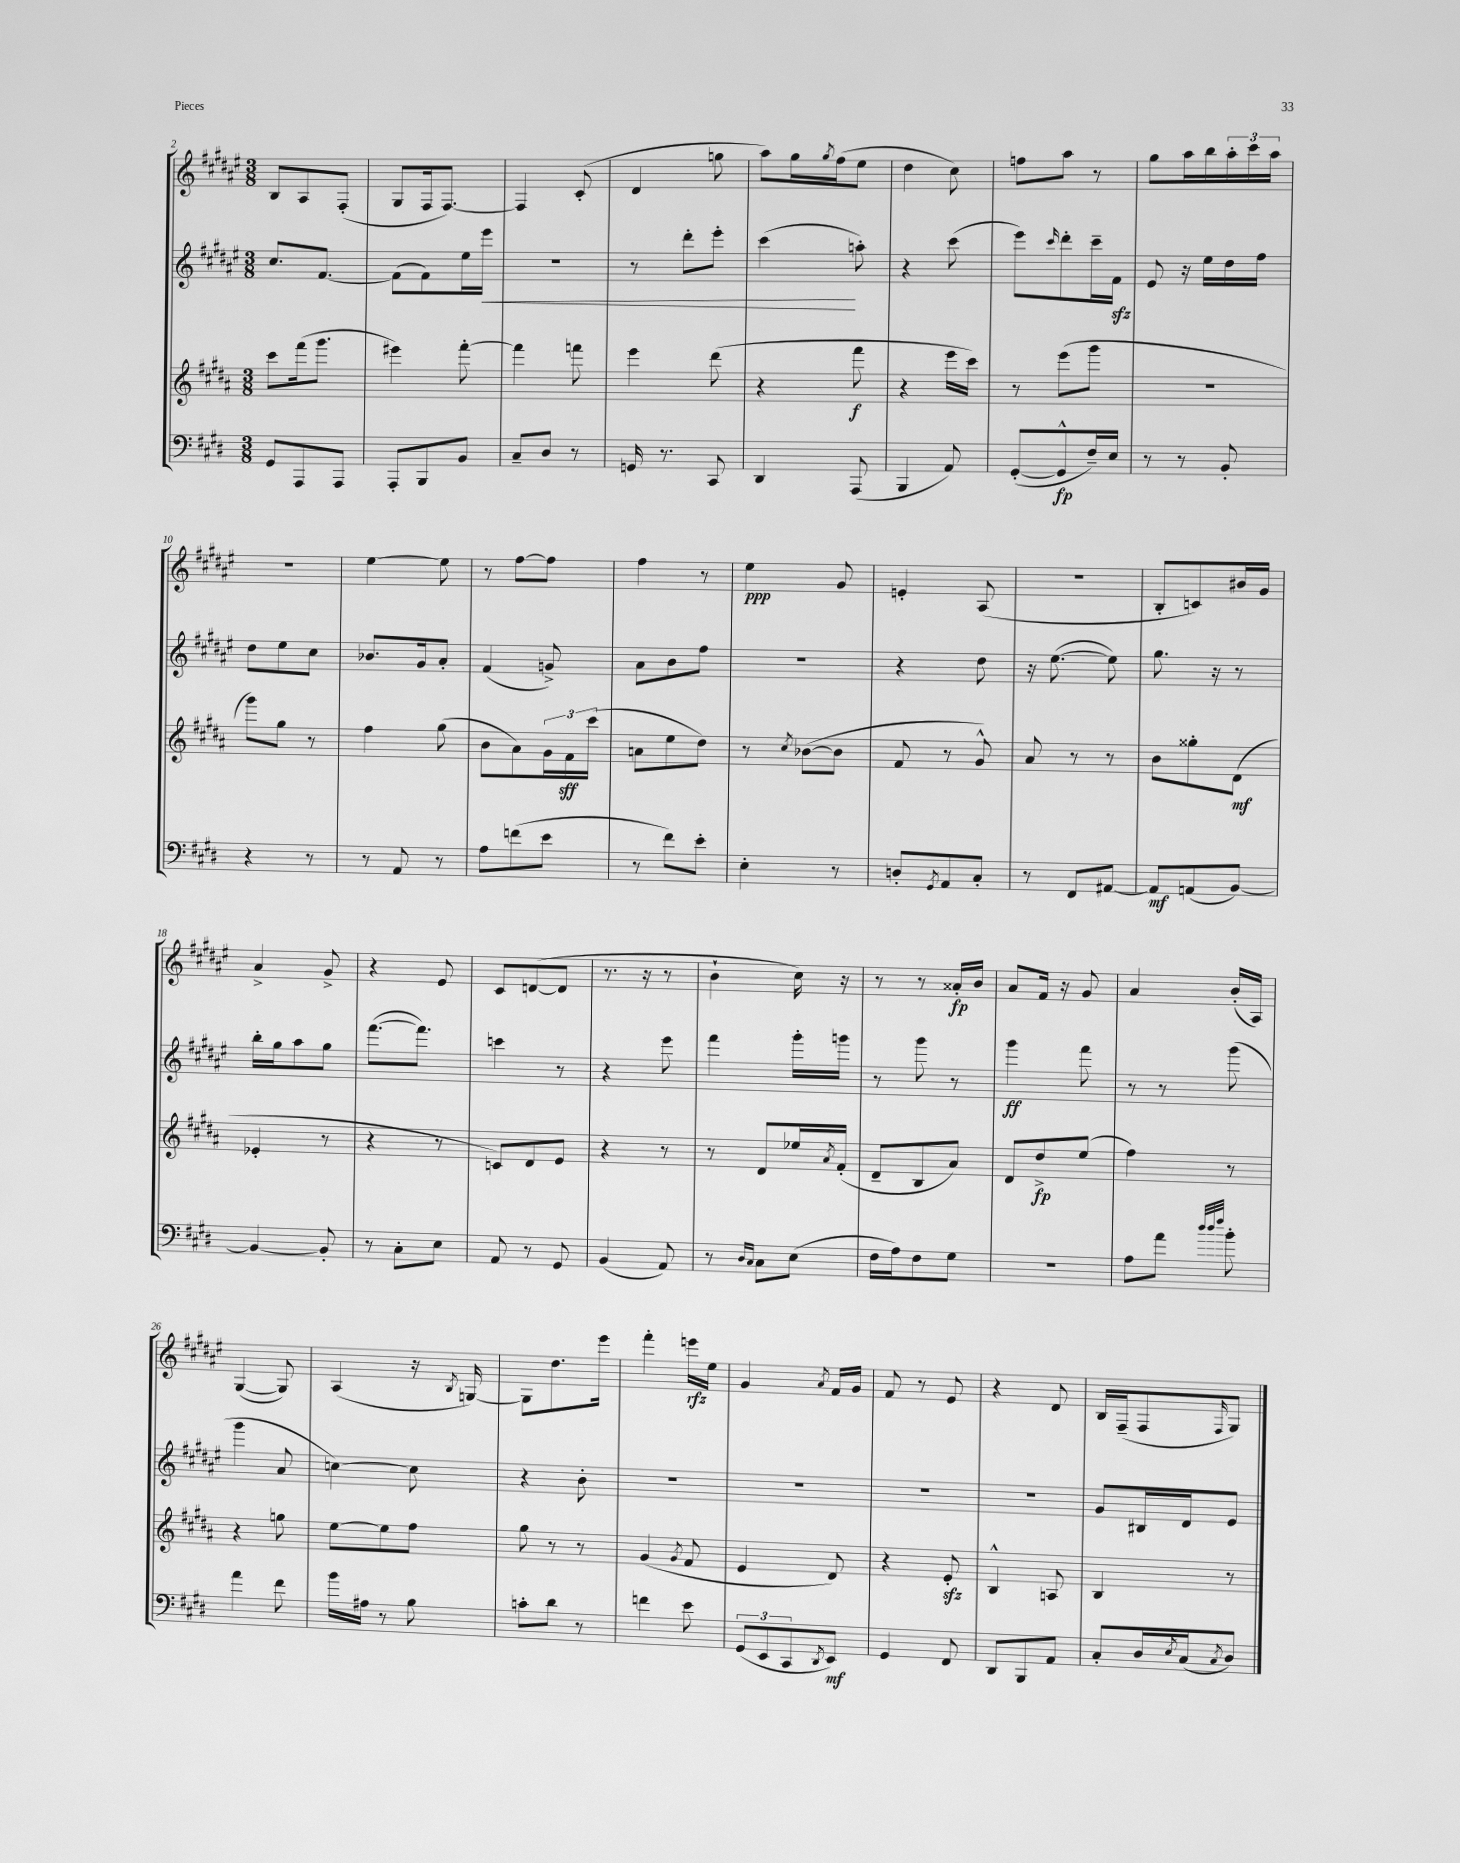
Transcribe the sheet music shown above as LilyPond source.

<<
\new StaffGroup <<
\new Staff = "s0" {
    \clef treble \key fis \major \numericTimeSignature \time 3/8
    b8 ais8 fis8-.( |
    gis8 fis16 fis8.~) |
    fis4 cis'8-.( |
    dis'4 g''8 |
    ais''8) gis''16 \acciaccatura { gis''8 } fis''16( eis''8 |
    dis''4 cis''8) |
    f''8 ais''8 r8 |
    gis''8 ais''16 b''16 \tuplet 3/2 { ais''16-. cis'''16 ais''16 } |
    R4. |
    eis''4~ eis''8 |
    r8 fis''8~ fis''8 |
    fis''4 r8 |
    eis''4\ppp gis'8 |
    e'4-. ais8( |
    R4. |
    b8-. c'8) bis'16 gis'16 |
    ais'4-> gis'8-> |
    r4 eis'8 |
    cis'8 d'8~( d'8 |
    r8. r16 r8 |
    b'4-! cis''16) r16 |
    r8 r8 aisis'16-.\fp b'16 |
    ais'8 fis'16 r16 gis'8 |
    ais'4 b'16-.( ais16) |
    gis4~( gis8) |
    ais4( r16 \acciaccatura { b8 } g16~) |
    g8 dis''8. eis'''16 |
    fis'''4-. e'''16\rfz eis''16 |
    gis'4 \acciaccatura { ais'8 } fis'16 gis'16 |
    fis'8 r8 eis'8 |
    r4 dis'8 |
    b16 fis16--( fis8 \grace { fis16 } gis8) \bar "|." |
}
\new Staff = "s1" {
    \clef treble \key fis \major \numericTimeSignature \time 3/8
    cis''8. fis'8.~ |
    fis'8( fis'8) eis''16 eis'''16\< |
    R4. |
    r8 dis'''8-. eis'''8-. |
    cis'''4\!( a''8-.) |
    r4 cis'''8( |
    eis'''8) \grace { cis'''16 } dis'''8-. cis'''16-- fis'16\sfz |
    eis'8 r16 eis''16 dis''16 fis''16 |
    dis''8 eis''8 cis''8 |
    bes'8. gis'16 ais'8-. |
    fis'4( g'8->) |
    ais'8 b'8 fis''8 |
    R4. |
    r4 dis''8 |
    r16 eis''8.~( eis''8) |
    gis''8. r16 r8 |
    b''16-. gis''16 ais''8 gis''8 |
    fis'''8.~( fis'''8.) |
    c'''4 r8 |
    r4 eis'''8 |
    fis'''4 gis'''16-. g'''16 |
    r8 gis'''8 r8 |
    gis'''4\ff fis'''8 |
    r8 r8 gis'''8( |
    gis'''4 ais'8 |
    c''4~) c''8 |
    r4 b'8-. |
    R4. |
    R4. |
    R4. |
    R4. |
    gis'8 bis16 dis'16 eis'8 \bar "|." |
}
\new Staff = "s2" {
    \clef treble \key b \major \numericTimeSignature \time 3/8
    cis'''8 fis'''16( gis'''8. |
    eis'''4) fis'''8~-. |
    fis'''4 f'''8 |
    e'''4 dis'''8( |
    r4 fis'''8\f |
    r4 e'''16 cis'''16) |
    r8 e'''8( gis'''8 |
    R4. |
    gis'''8) gis''8 r8 |
    fis''4 gis''8( |
    b'8 ais'8) \tuplet 3/2 { gis'16 fis'16\sff cis'''16( } |
    a'8 e''8 dis''8) |
    r8 \acciaccatura { cis''8 } bes'8~( bes'8 |
    fis'8 r8 gis'8-^) |
    ais'8 r8 r8 |
    b'8 gisis''8-. dis'8\mf( |
    ees'4-. r8 |
    r4 r8 |
    c'8) dis'8 e'8 |
    r4 r8 |
    r8 dis'8 ees''16 \acciaccatura { ais'8 } fis'16-.( |
    dis'8-- b8 ais'8) |
    dis'8 dis''8->\fp e''8( |
    fis''4) r8 |
    r4 g''8 |
    e''8~ e''8 fis''8 |
    gis''8 r8 r8 |
    gis'4( \acciaccatura { gis'8 } fis'8 |
    e'4 dis'8) |
    r4 e'8-.\sfz |
    b4-^ a8 |
    b4 r8 \bar "|." |
}
\new Staff = "s3" {
    \clef bass \key e \major \numericTimeSignature \time 3/8
    gis,8 a,,8 a,,8 |
    a,,8-. b,,8 b,8 |
    cis8-- dis8 r8 |
    g,16 r8. cis,8 |
    dis,4 a,,8( |
    b,,4 a,8) |
    gis,8~-.( gis,8-^\fp fis16--) e16 |
    r8 r8 b,8-. |
    r4 r8 |
    r8 a,8 r8 |
    a8 f'8( e'8 |
    r8 fis'8) e'8-. |
    e4-. r8 |
    d8-. \acciaccatura { gis,8 } a,8 cis8-. |
    r8 fis,8 ais,8~ |
    ais,8\mf a,8( b,8~) |
    b,4~ b,8-. |
    r8 cis8-. e8 |
    a,8 r8 gis,8 |
    b,4( a,8) |
    r8 \grace { dis16 cis16 } cis8 e8( |
    fis16 a16) fis8 gis8 |
    R4. |
    a8 a'8 \grace { dis''32 dis''32 fis''32 } b'8-. |
    a'4 fis'8 |
    b'16 ais16 r8 b8 |
    c'8-. dis'8 r8 |
    f'4 e'8 |
    \tuplet 3/2 { gis,8( e,8 cis,8 } \acciaccatura { dis,8 } e,8\mf) |
    gis,4 fis,8 |
    dis,8 b,,8 a,8 |
    cis8-. dis16 \acciaccatura { e8 } cis16( \acciaccatura { cis8 } dis8) \bar "|." |
}
>>
>>
\layout { \context { \Score currentBarNumber = #2 } }
